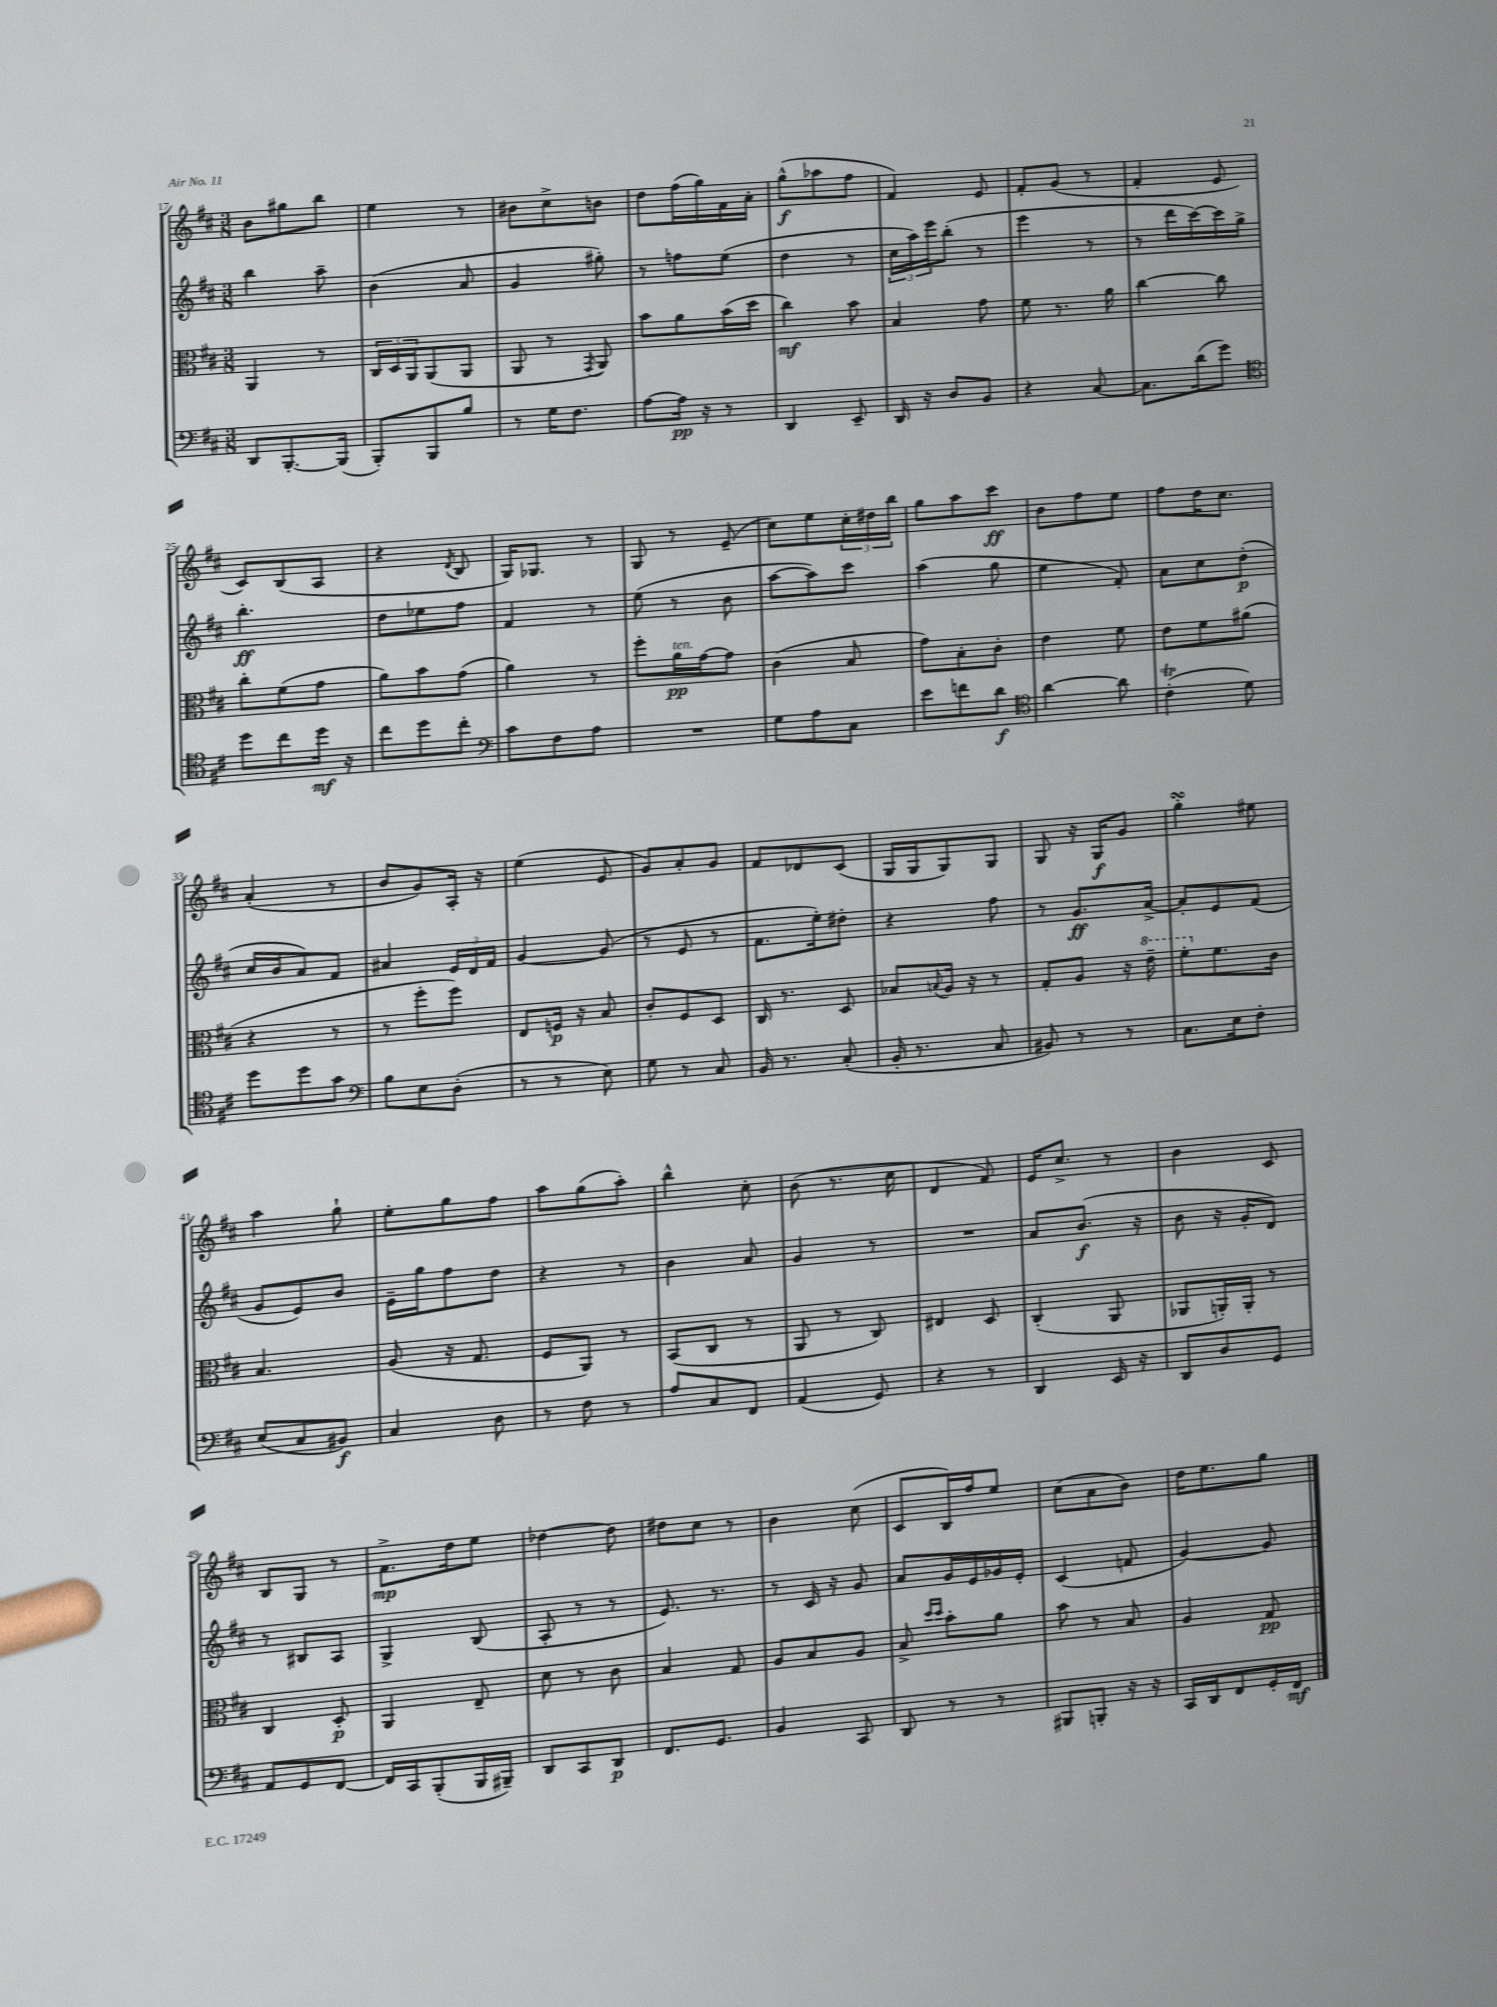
<<
\new StaffGroup <<
\new Staff = "s0" {
    \clef treble \key d \major \numericTimeSignature \time 3/8
    b'8 gis''8 b''8 |
    e''4 r8 |
    bis'8 cis''8-> b'8 |
    d''8 fis''16( g''16) fis'16 a'16-. |
    g''8-^\f( aes''8 fis''8 |
    fis'4) e'8 |
    fis'8-. g'8( r8 |
    fis'4-. e'8 |
    cis'8) b8( a8 |
    r4 \acciaccatura { d'8 } b8 |
    g16) ges8. r8 |
    g8 r8 e'8--( |
    cis''8) e''8 \tuplet 3/2 { cis''16-. dis''16 b''16 } |
    g''8 a''8 cis'''8\ff |
    b'8 fis''8 e''8 |
    fis''8 d''16 cis''8. |
    a'4-.( r8 |
    b'8 g'8) a16-. r16 |
    e''4( e'8 |
    g'8) a'8-. g'8 |
    fis'8 des'8 cis'8( |
    g16 g16 g8) g8 |
    g8 r16 g16\f g'8 |
    g''4-.\turn eis''8 |
    a''4 g''8-! |
    e''8-. g''8 fis''8 |
    a''8 g''8( a''8-.) |
    b''4-^ cis''8-. |
    b'8( r8. cis''16 |
    d'4 fis'8) |
    e'16 cis''8.-> r8 |
    b'4 cis'8 |
    b8 g8 r8 |
    fis'8.->\mp d''16 e''8 |
    des''4~ des''8 |
    dis''8 cis''8 r8 |
    b'4 cis''8( |
    cis'8 b16) fis''16 e''8 |
    cis''8( a'8 b'8) |
    d''16 e''8. g''8 \bar "|." |
}
\new Staff = "s1" {
    \clef treble \key d \major \numericTimeSignature \time 3/8
    b''4 a''8-- |
    b'4( a'8 |
    g'4 gis''8-.) |
    r8 f''8 e''8( |
    d''4 r8 |
    \tuplet 3/2 { cis''16 a''16) e'''16 } b''8-.( r8 |
    e'''4 r8 |
    r8 d'''16 cis'''16~) cis'''16 g''16-> |
    b''4.-.\ff |
    d''8 ees''8 fis''8 |
    fis'4 r8 |
    e''8( r8 b'8 |
    a''8~ a''8) cis'''8 |
    a''4( g''8 |
    e''4 fis'8-.) |
    a'8 cis''8 d''8-.\p( |
    cis''16 b'16 a'8) fis'8 |
    ais'4 \tuplet 3/2 { e'16 d'16 fis'16 } |
    g'4~ g'8( |
    r8 e'8 r8 |
    fis'8. e''16-.) dis''8-. |
    r4 fis''8 |
    r8 g'8.\ff a'16~-> |
    a'8-. e'8 fis'8( |
    g'8 e'8) b'8 |
    e'16-- g''16 fis''8 d''8 |
    r4 r8 |
    b'4 a'8 |
    g'4 r8 |
    R4. |
    a'8 b'8.\f( r16 |
    b'8 r16 g'16-. d'8) |
    r8 bis8 a8 |
    g4-> b8( |
    a8-. r8 r8 |
    e'8.) r8. |
    r8 cis'16 r16 g'8 |
    a'8 g'16 e'16 ges'16 e'16-. |
    cis'4( f'8 |
    g'4~) g'8 \bar "|." |
}
\new Staff = "s2" {
    \clef alto \key d \major \numericTimeSignature \time 3/8
    a,4 r8 |
    \tuplet 3/2 { cis16 d16 a,16 } a,8( a,8 |
    a,8 r8 \acciaccatura { g,8 } a,8) |
    b'8 a'8 b'16( d''16 |
    cis''4\mf) b'8 |
    b4 g'8 |
    fis'8 r8. a'16 |
    cis''4~ cis''8 |
    cis''8-. fis'8( g'8 |
    a'8) b'8 g'8( |
    a'4) r8 |
    fis''8-. a'16\pp^\markup { \italic "ten." } g'16~ g'8 |
    cis'4( b8 |
    g'8) b8-. cis'8-. |
    e'4 fis'8 |
    e'8 fis'8 ais'8( |
    r4 r8 |
    r8 fis''8-. fis''8) |
    e8 f16\p r16 b8 |
    cis'8-. fis8 d8 |
    cis16 r8. d8 |
    bes8 \appoggiatura { b8 } a16 r16 r8 |
    g8-. a8 r16 \ottava #1 e''16-- |
    fis''8-. \ottava #0 fis'8. cis'16 |
    b4. |
    a8( r16 g8. |
    fis8 a,8) r8 |
    b,8( cis8 r8 |
    a,8 r8 cis8) |
    eis4 d8 |
    cis4-.( a,8 |
    aes,8 a,16-.) a,16-. r8 |
    cis4 d8-.\p |
    a,4 e8-- |
    d'8 r8 cis'8 |
    b4 g8 |
    a8 b8 a8 |
    b8-> \grace { d''16 d''16 } b'8-. a'8 |
    b'8 r8 b8 |
    a4 g8\pp \bar "|." |
}
\new Staff = "s3" {
    \clef bass \key d \major \numericTimeSignature \time 3/8
    d,8 b,,8.~-. b,,16( |
    b,,8-.) b,,8 b8 |
    r8 g16 fis8. |
    a8~ a16\pp r16 r8 |
    d,4 e,8-- |
    d,16 r16 d8 b,8 |
    r4 cis8~ |
    cis8. d'16( g'8) |
    \clef tenor d''8 cis''8 d''16\mf r16 |
    cis''8 d''8 cis''8-. |
    \clef bass cis'8 fis8 a8 |
    R4. |
    g8 a8 cis8 |
    e'8 f'8 d'8\f |
    \clef tenor a'4~ a'8 |
    cis'4-.\trill( d'8) |
    d''8 d''8 g'8 |
    \clef bass b8 e8 d8-.( |
    r8 r8 e8) |
    g8 r8 cis8 |
    b,16 r8. cis8-.( |
    b,16-. r8. cis8 |
    bis,8) r8 r8 |
    cis8. e16 fis8-. |
    e8( cis8 bis,8\f) |
    cis4 d8 |
    r8 fis8 r8 |
    a8 cis8 fis,8 |
    a,4( g,8) |
    r4 r8 |
    d,4 e,16 r16 |
    d,8 d8 g,8 |
    a,8 g,8 fis,8~ |
    fis,16 cis,16 b,,8-.( b,,16 bis,,16--) |
    d,8 cis,8 d,8\p |
    fis,8. g,8. |
    b,4 cis,8 |
    d,8 r8 r8 |
    bis,,8 b,,8-. r16 r16 |
    cis,16 d,16 fis,8 g,16-. fis,16\mf \bar "|." |
}
>>
>>
\layout { \context { \Score currentBarNumber = #17 } }
